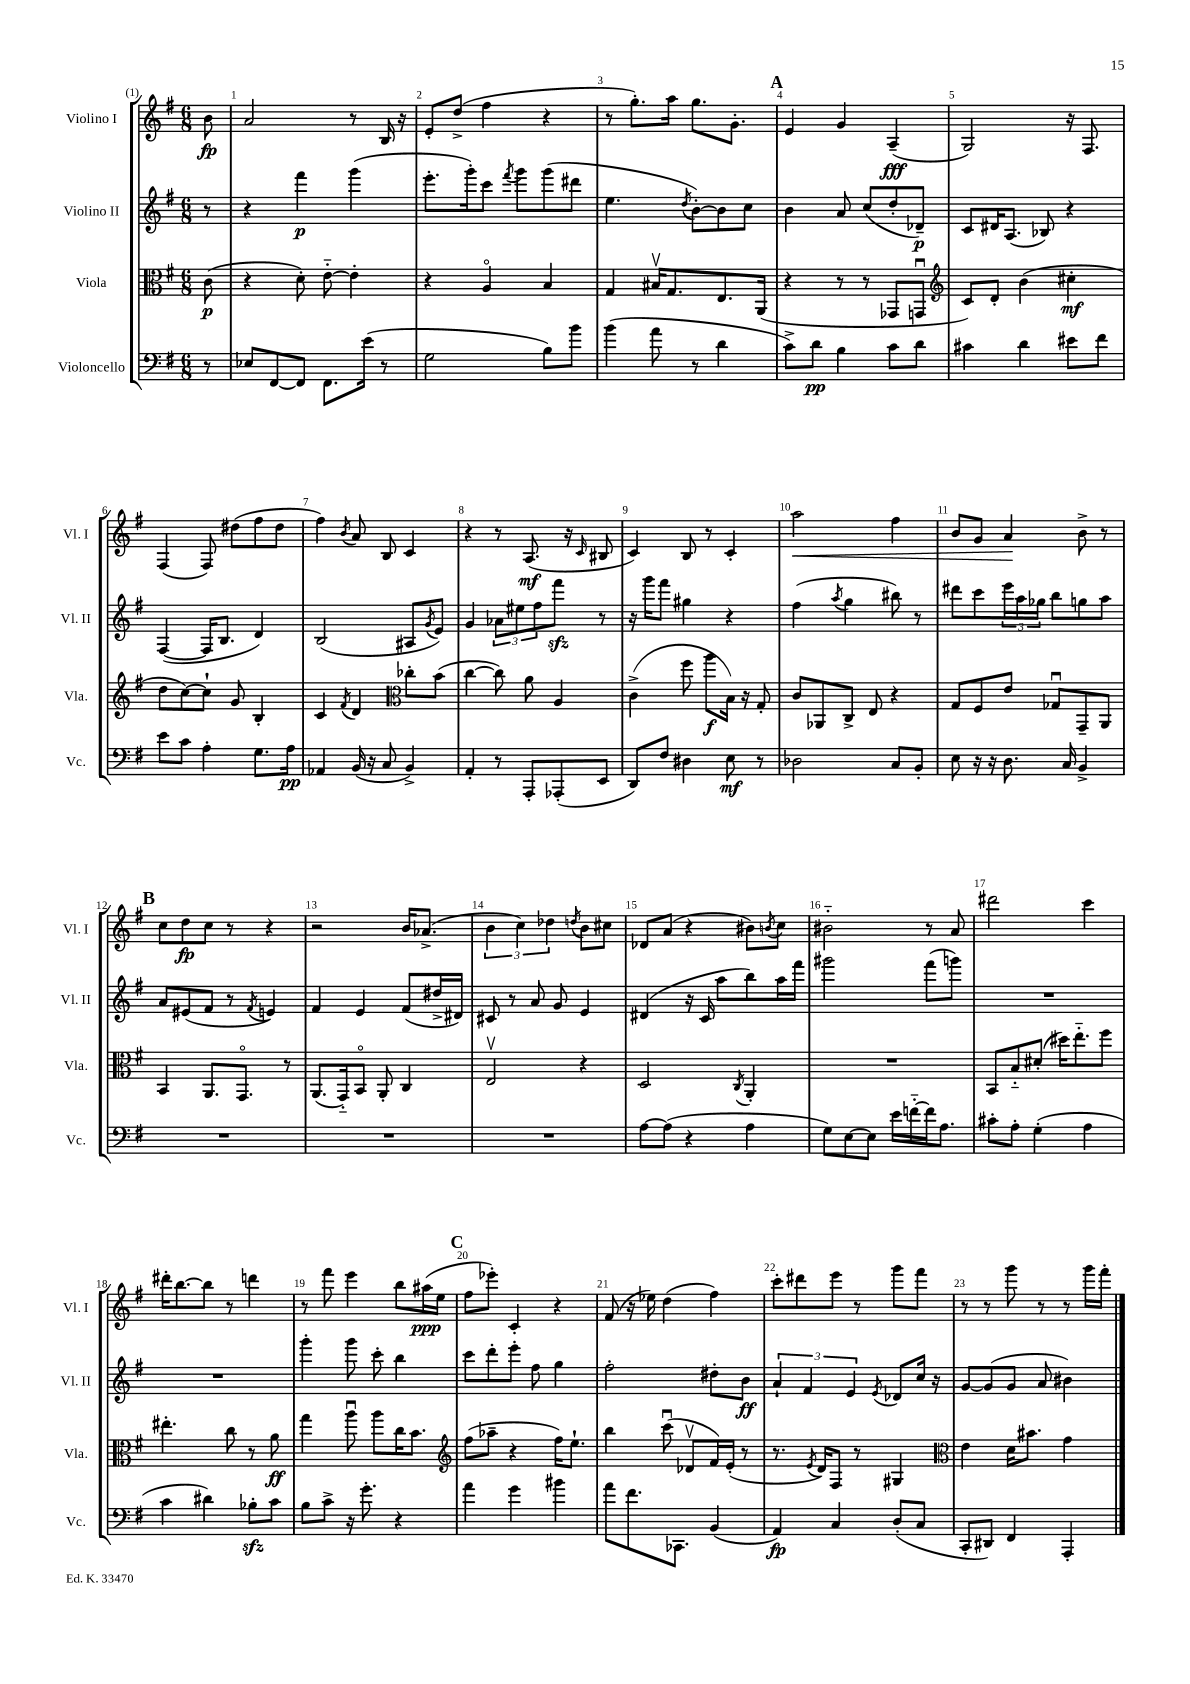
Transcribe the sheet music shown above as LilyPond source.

<<
\new StaffGroup <<
\new Staff = "s0" \with { instrumentName = "Violino I" shortInstrumentName = "Vl. I" } {
    \clef treble \key g \major \numericTimeSignature \time 6/8 \partial 8
    b'8\fp |
    a'2 r8 b16 r16 |
    e'8-. d''8->( fis''4 r4 |
    r8 g''8.-.) a''16 g''8. g'8.-. |
    \mark \markup { \bold "A" } e'4 g'4 a4--\fff( |
    g2) r16 fis8. |
    fis4( fis8) dis''8( fis''8 dis''8 |
    fis''4) \acciaccatura { b'8 } a'8 b8 c'4 |
    r4 r8 a8.\mf( r16 \grace { c'16 } bis8 |
    c'4) b8 r8 c'4-. |
    a''2\< fis''4 |
    b'8 g'8 a'4\! b'8-> r8 |
    \mark \markup { \bold "B" } c''8 d''8\fp c''8 r8 r4 |
    r2 b'16 aes'8.->( |
    \tuplet 3/2 { b'4 c''4) des''4 } \acciaccatura { d''8 } b'8 cis''8 |
    des'8 a'8( r4 bis'8) \acciaccatura { b'8 } c''8 |
    bis'2-_ r8 a'8 |
    dis'''2 c'''4 |
    dis'''16-. b''8.~ b''8 r8 d'''4 |
    r8 fis'''8 e'''4 b''8 ais''16\ppp( e''16 |
    \mark \markup { \bold "C" } fis''8 ees'''8-.) c'4-. r4 |
    fis'8( r16 ees''16) d''4( fis''4) |
    c'''8-. dis'''8 e'''8 r8 g'''8 fis'''8 |
    r8 r8 g'''8 r8 r8 g'''16 fis'''16-. \bar "|." |
}
\new Staff = "s1" \with { instrumentName = "Violino II" shortInstrumentName = "Vl. II" } {
    \clef treble \key g \major \numericTimeSignature \time 6/8 \partial 8
    r8 |
    r4 fis'''4\p g'''4( |
    e'''8.-. g'''16-.) c'''8 \acciaccatura { fis'''8 } g'''8 g'''8( dis'''8 |
    e''4. \acciaccatura { d''8 } b'8~-.) b'8 c''8 |
    \mark \markup { \bold "A" } b'4 a'8 c''8( d''8-. des'8--\p) |
    c'8 dis'16 a8.( bes8) r4 |
    fis4~( fis16 b8. d'4) |
    b2( ais8 \acciaccatura { g'8 } e'8) |
    g'4 \tuplet 3/2 { aes'8 eis''8 fis''8 } fis'''8\sfz r8 |
    r16 g'''16 fis'''8 gis''4 r4 |
    fis''4( \acciaccatura { a''8 } g''4 bis''8) r8 |
    dis'''8 c'''8 \tuplet 3/2 { e'''16 a''16 ges''16 } b''8 g''8 a''8 |
    \mark \markup { \bold "B" } a'8 eis'8( fis'8 r8 \acciaccatura { fis'8 } e'4) |
    fis'4 e'4 fis'8( dis''16-> dis'16) |
    cis'8 r8 a'8 g'8 e'4 |
    dis'4( r16 c'16 a''8 b''8) a''16 fis'''16 |
    gis'''2 fis'''8( g'''8) |
    R2. |
    R2. |
    g'''4-. g'''8 c'''8-. b''4 |
    \mark \markup { \bold "C" } c'''8 d'''8-. e'''8-. fis''8 g''4 |
    fis''2-. dis''8-. b'8\ff |
    \tuplet 3/2 { a'4-! fis'4 e'4 } \acciaccatura { e'8 } des'8 c''16 r16 |
    g'8~ g'8( g'8 a'8 bis'4) \bar "|." |
}
\new Staff = "s2" \with { instrumentName = "Viola" shortInstrumentName = "Vla." } {
    \clef alto \key g \major \numericTimeSignature \time 6/8 \partial 8
    c'8\p( |
    r4 d'8-.) e'8~-_ e'4-. |
    r4 a4\flageolet b4 |
    g4 bis16\upbow g8. e8. a,16( |
    \mark \markup { \bold "A" } r4 r8 r8 ges,8 g,8\downbow |
    \clef treble c'8) d'8-. b'4( cis''4-.\mf |
    d''8 c''8~) c''8-! g'8 b4-. |
    c'4 \acciaccatura { fis'8 } d'4 \clef alto ces''8-. b'8( |
    c''4~ c''8) a'8 a4 |
    c'4->( fis''8 a''8\f b16) r16 g8-. |
    c'8 aes,8 c8-> e8 r4 |
    g8 fis8 e'8 ges8\downbow g,8-- a,8 |
    \mark \markup { \bold "B" } b,4 a,8. g,8.\flageolet r8 |
    a,8.( g,16-_) b,8\flageolet a,8-. c4 |
    e2\upbow r4 |
    d2 \acciaccatura { c8 } a,4-. |
    R2. |
    b,8 b8-_ dis'8-.( dis''16) e''8.-_ fis''8 |
    eis''4.-. c''8 r8 a'8\ff |
    g''4 a''8\downbow a''8 c''16 b'8. |
    \mark \markup { \bold "C" } \clef treble fis''8( aes''8-- r4 fis''16) e''8.-! |
    b''4 c'''8\downbow( des'8\upbow fis'16) e'16-.( r8 |
    r8. \acciaccatura { e'8 } d'16) fis8 r8 gis4 |
    \clef alto e'4 d'16 bis'8. g'4 \bar "|." |
}
\new Staff = "s3" \with { instrumentName = "Violoncello" shortInstrumentName = "Vc." } {
    \clef bass \key g \major \numericTimeSignature \time 6/8 \partial 8
    r8 |
    ees8 fis,8~ fis,8 fis,8. e'16( r8 |
    g2 b8) b'8 |
    b'4( a'8 r8 d'4 |
    \mark \markup { \bold "A" } c'8->) d'8\pp b4 c'8 d'8 |
    cis'4 d'4 eis'8 fis'8 |
    e'8 c'8 a4-. g8. a16\pp |
    aes,4 b,16( r16 c8 b,4->) |
    a,4-. r8 a,,8-. aes,,8-.( e,8 |
    d,8) fis8 dis4 e8\mf r8 |
    des2 c8 b,8-. |
    e8 r16 r16 d8. c16 b,4-> |
    \mark \markup { \bold "B" } R2. |
    R2. |
    R2. |
    a8~ a8( r4 a4 |
    g8) e8~ e8 e'16 f'16~-_ f'16 a8. |
    cis'8-. a8-. g4-.( a4 |
    c'4 dis'4) bes8-.\sfz c'8 |
    b8 c'8-> r16 g'8.-. r4 |
    \mark \markup { \bold "C" } a'4 g'4 bis'4 |
    a'8 fis'8. ces,8. b,4( |
    a,4\fp) c4 d8-.( c8 |
    c,8-. dis,8) fis,4 a,,4-. \bar "|." |
}
>>
>>
\layout { \context { \Score \override BarNumber.break-visibility = ##(#f #t #t) barNumberVisibility = #all-bar-numbers-visible } }
